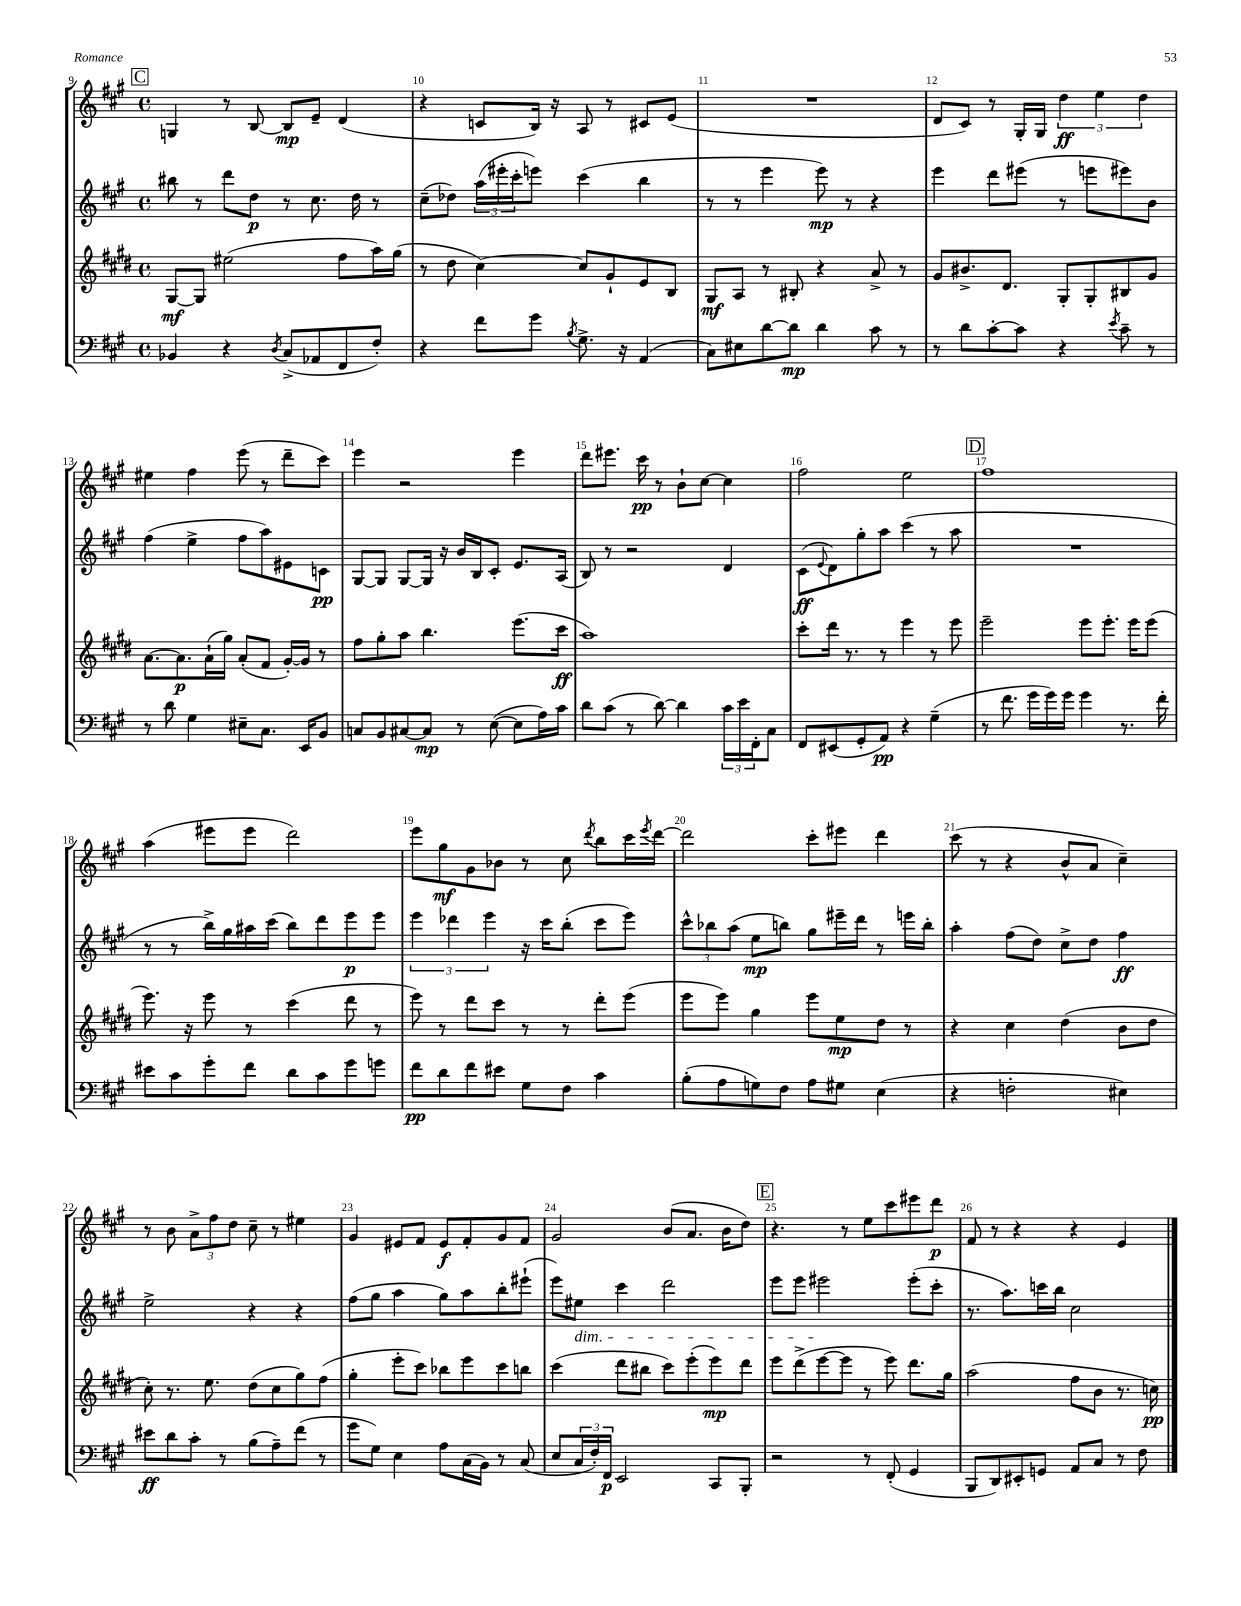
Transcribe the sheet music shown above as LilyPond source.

<<
\new StaffGroup <<
\new Staff = "s0" {
    \clef treble \key a \major \defaultTimeSignature \time 4/4
    \mark \markup { \box "C" } g4 r8 b8~ b8\mp e'8-- d'4( |
    r4 c'8 b16) r16 a8 r8 cis'8 e'8( |
    R1 |
    d'8 cis'8) r8 gis16-. gis16 \tuplet 3/2 { d''4\ff e''4 d''4 } |
    eis''4 fis''4 e'''8( r8 d'''8-- cis'''8) |
    e'''4 r2 e'''4 |
    d'''8 eis'''8. cis'''16\pp r8 b'8-! cis''8~ cis''4 |
    fis''2 e''2 |
    \mark \markup { \box "D" } fis''1 |
    a''4( eis'''8 eis'''8 d'''2) |
    e'''8 gis''8\mf gis'8 bes'8 r8 cis''8 \acciaccatura { d'''8 } b''8 cis'''16 \acciaccatura { e'''8 } d'''16~ |
    d'''2 cis'''8-. eis'''8 d'''4 |
    cis'''8( r8 r4 b'8-^ a'8 cis''4--) |
    r8 b'8 \tuplet 3/2 { a'8-> fis''8 d''8 } cis''8-- r8 eis''4 |
    gis'4 eis'8 fis'8 eis'8\f fis'8-. gis'8 fis'8 |
    gis'2 b'8( a'8. b'16 d''8) |
    \mark \markup { \box "E" } r4. r8 e''8 cis'''8 eis'''8 d'''8\p |
    fis'8 r8 r4 r4 e'4 \bar "|." |
}
\new Staff = "s1" {
    \clef treble \key a \major \defaultTimeSignature \time 4/4
    \mark \markup { \box "C" } bis''8 r8 d'''8 d''8\p r8 cis''8. d''16 r8 |
    cis''8--( des''8) \tuplet 3/2 { a''16( eis'''16-. cis'''16-. } e'''8) cis'''4( b''4 |
    r8 r8 e'''4 e'''8\mp) r8 r4 |
    e'''4 d'''8 eis'''8( r8 e'''8 eis'''8) b'8 |
    fis''4( e''4-> fis''8 a''8) eis'8 c'8\pp |
    gis8~ gis8 gis8~ gis16 r16 b'16 b16 cis'8-. e'8. a16( |
    b8) r8 r2 d'4 |
    cis'8\ff( \appoggiatura { e'8 } d'8) gis''8-. a''8 cis'''4( r8 a''8 |
    \mark \markup { \box "D" } R1 |
    r8 r8 b''16->) gis''16 ais''16 cis'''16( b''8) d'''8 e'''8\p e'''8 |
    \tuplet 3/2 { e'''4 des'''4 e'''4 } r16 cis'''16 b''8-.( cis'''8 e'''8) |
    \tuplet 3/2 { cis'''8-^ bes''8 a''8( } e''8\mp b''8) gis''8 eis'''16-- d'''16 r8 e'''16 b''16-. |
    a''4-. fis''8( d''8) cis''8-> d''8 fis''4\ff |
    e''2-> r4 r4 |
    fis''8( gis''8 a''4 gis''8) a''8 b''8-. eis'''8-!( |
    e'''8) eis''8\dim cis'''4 d'''2 |
    \mark \markup { \box "E" } e'''8 e'''8 eis'''2\! eis'''8-.( cis'''8-. |
    r8. a''8.) c'''16 b''16 cis''2 \bar "|." |
}
\new Staff = "s2" {
    \clef treble \key e \major \defaultTimeSignature \time 4/4
    \mark \markup { \box "C" } gis8~\mf gis8 eis''2( fis''8 a''16) gis''16( |
    r8 dis''8 cis''4~) cis''8 gis'8-! e'8 b8 |
    gis8\mf a8 r8 bis8-. r4 a'8-> r8 |
    gis'8 bis'8.-> dis'8. gis8-. gis8-. bis8 gis'8 |
    a'8.~ a'8.\p a'16-!( gis''16) a'8-.( fis'8 gis'16~-.) gis'16 r8 |
    fis''8 gis''8-. a''8 b''4. e'''8.( cis'''16\ff |
    a''1) |
    cis'''8-. dis'''16 r8. r8 e'''4 r8 e'''8 |
    \mark \markup { \box "D" } e'''2-- e'''8 e'''8.-. e'''16 e'''8( |
    e'''8.) r16 e'''8 r8 cis'''4( dis'''8 r8 |
    e'''8) r8 dis'''8 cis'''8 r8 r8 dis'''8-. e'''8( |
    e'''8 e'''8) gis''4 e'''8 e''8\mp dis''8 r8 |
    r4 cis''4 dis''4( b'8 dis''8 |
    cis''8-.) r8. e''8. dis''8( cis''8 gis''8) fis''8( |
    gis''4-. e'''8-. cis'''8) bes''8 e'''8 cis'''8 b''8 |
    cis'''4( dis'''8 bis''8 cis'''8) e'''8-.( e'''8\mp) dis'''8 |
    \mark \markup { \box "E" } e'''8 dis'''8->( e'''8~ e'''8 r8 e'''8) dis'''8. gis''16 |
    a''2( fis''8 b'8 r8. c''16\pp) \bar "|." |
}
\new Staff = "s3" {
    \clef bass \key a \major \defaultTimeSignature \time 4/4
    \mark \markup { \box "C" } bes,4 r4 \acciaccatura { d8 } cis8->( aes,8 fis,8 fis8-.) |
    r4 fis'8 gis'8 \acciaccatura { b8 } gis8.-> r16 a,4( |
    cis8) eis8 d'8~ d'8\mp d'4 cis'8 r8 |
    r8 d'8 cis'8~-. cis'8 r4 \acciaccatura { e'8 } cis'8-- r8 |
    r8 d'8 gis4 eis8-- cis8. e,16 b,8 |
    c8 b,8 cis8~ cis8\mp r8 e8~( e8 a16) cis'16 |
    d'8 cis'8( r8 d'8~) d'4 \tuplet 3/2 { cis'16 e'16 fis,16-. } cis8 |
    fis,8 eis,8( gis,8-. a,8\pp) r4 gis4--( |
    \mark \markup { \box "D" } r8 fis'8. gis'16 gis'16) gis'16 gis'4 r8. fis'16-. |
    eis'8 cis'8 gis'8-. fis'8 d'8 cis'8 gis'8 g'8 |
    fis'8\pp d'8 fis'8 eis'8 gis8 fis8 cis'4 |
    b8-.( a8 g8) fis8 a8 gis8 e4( |
    r4 f2-. eis4) |
    eis'8\ff d'8 cis'8-. r8 b8( a8--) fis'8( r8 |
    gis'8 gis8) e4 a8 cis16( b,16) r8 cis8( |
    e8 \tuplet 3/2 { cis16 fis16-.) fis,16\p } e,2 cis,8 b,,8-. |
    \mark \markup { \box "E" } r2 r8 fis,8-.( gis,4 |
    b,,8 d,8) eis,8-. g,8 a,8 cis8 r8 fis8 \bar "|." |
}
>>
>>
\layout { \context { \Score currentBarNumber = #9 \override BarNumber.break-visibility = ##(#f #t #t) barNumberVisibility = #all-bar-numbers-visible } }
